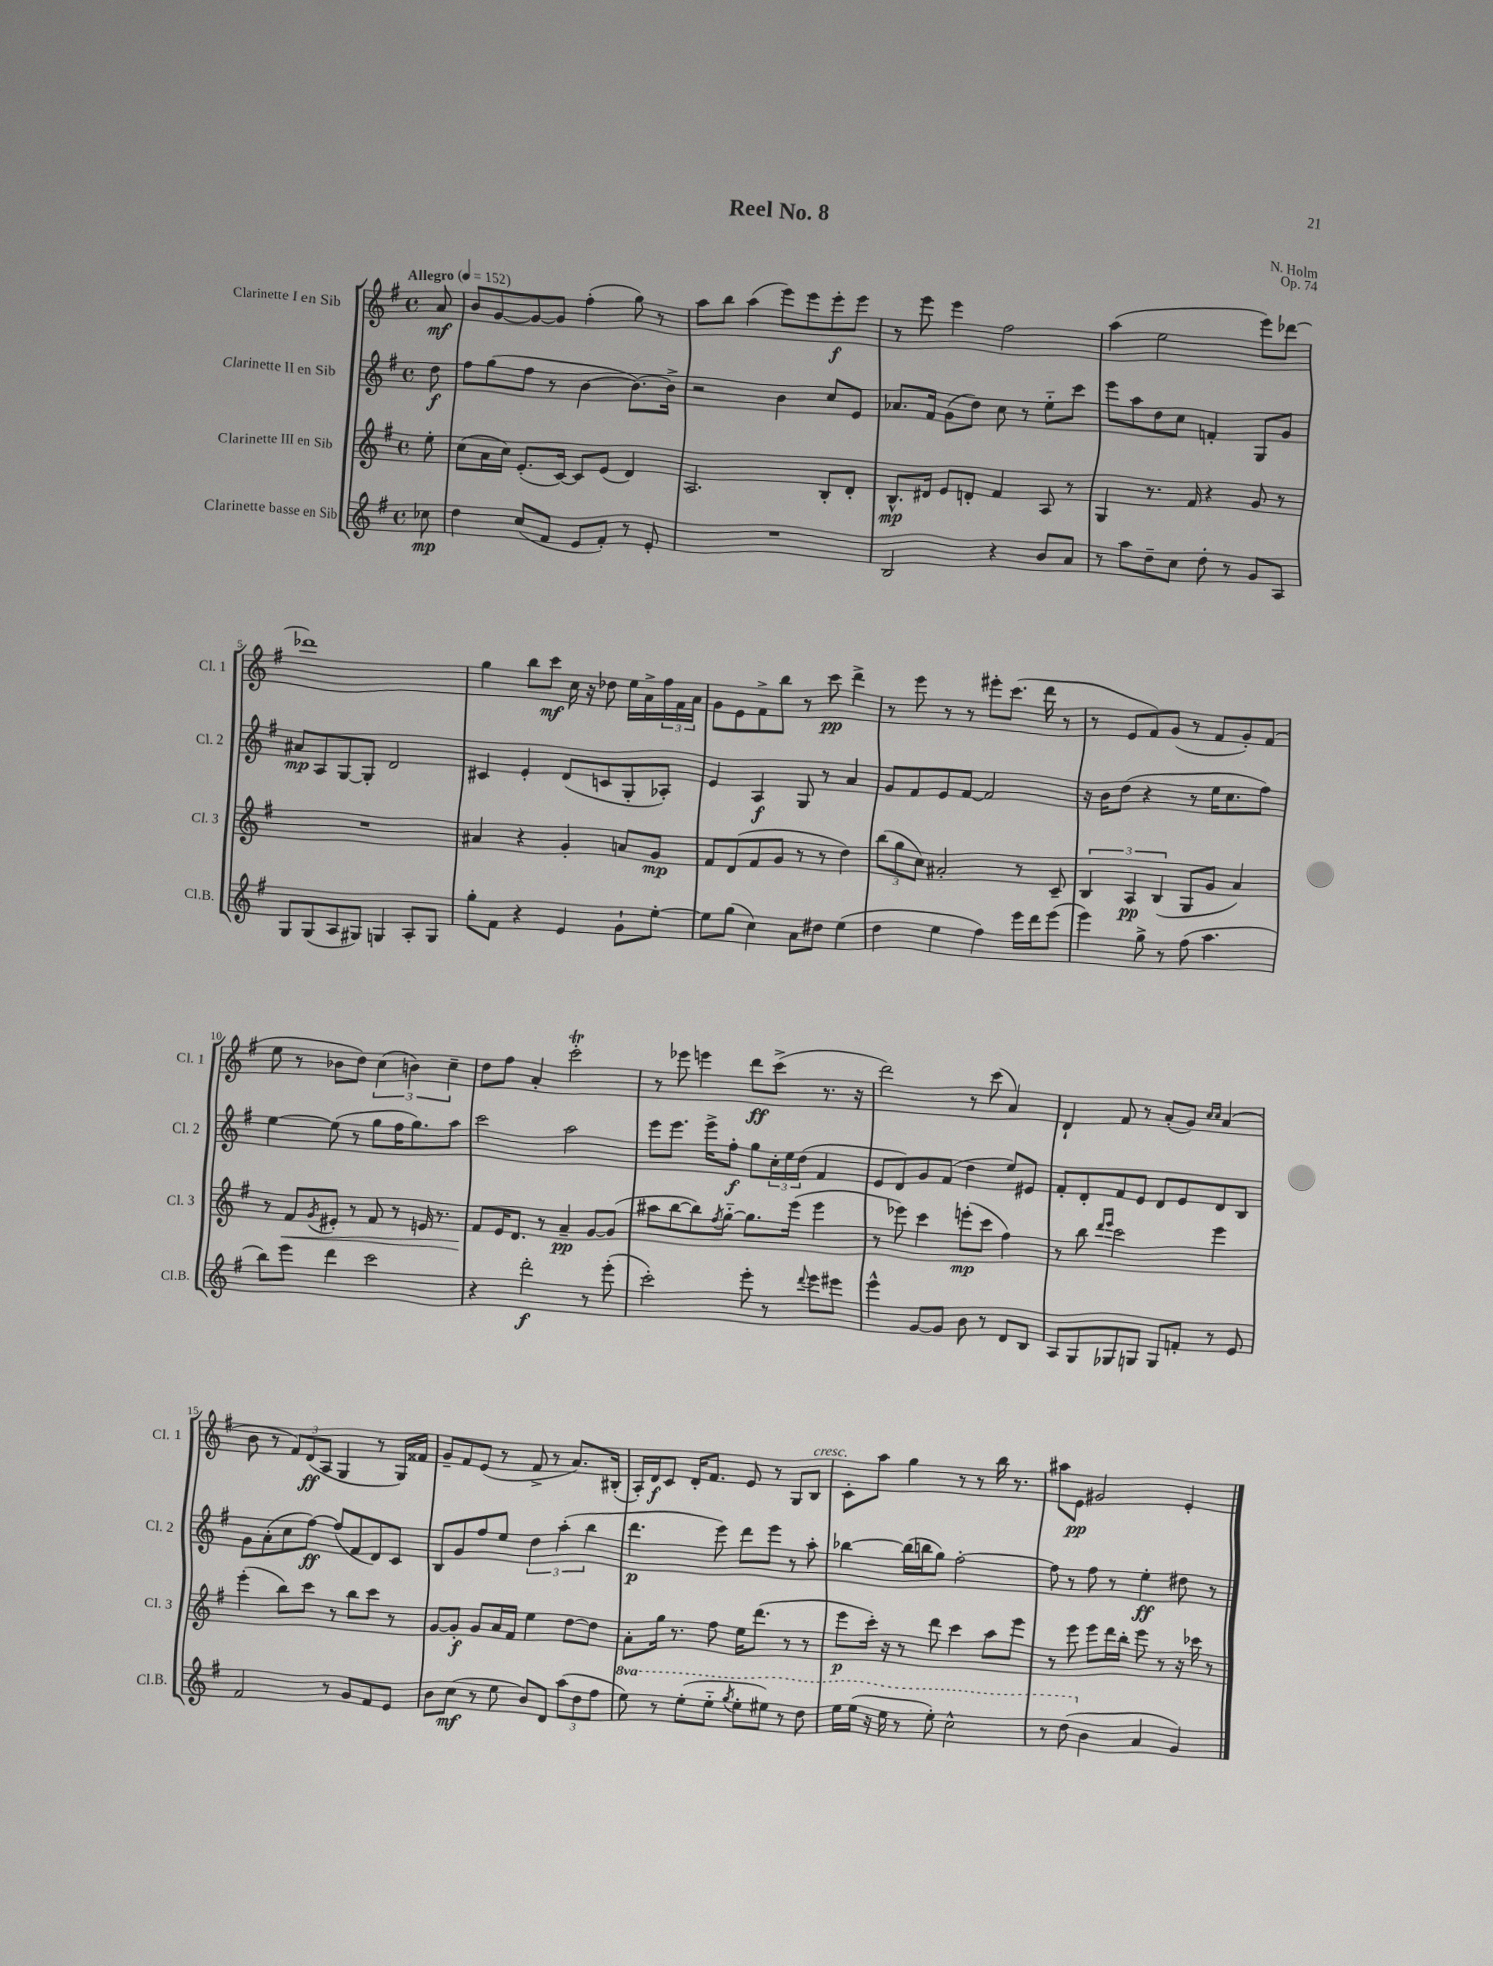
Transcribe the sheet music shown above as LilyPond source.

\header { title = "Reel No. 8" composer = "N. Holm" opus = "Op. 74" }
<<
\new StaffGroup <<
\new Staff = "s0" \with { instrumentName = "Clarinette I en Sib" shortInstrumentName = "Cl. 1" } {
    \clef treble \key g \major \defaultTimeSignature \time 4/4 \partial 8 \tempo "Allegro" 4 = 152
    a'8\mf |
    b'8 g'8~ g'8~ g'8 fis''4-.( g''8) r8 |
    a''8 b''8 a''4( e'''8) e'''8 e'''8-.\f e'''8 |
    r8 e'''8 e'''4 fis''2 |
    a''4( e''2 e'''8) des'''8~ |
    des'''1 |
    g''4 b''8 c'''8\mf c''16 r16 des''8 e''16 a'16-> \tuplet 3/2 { fis''16 fis'16 a'16 } |
    g'8 e'8 fis'8-> b''8 r8 c'''8\pp d'''4-> |
    r8 e'''8 r8 r8 eis'''8-. c'''8.( d'''16 r8 |
    r8 e'8 fis'8) g'8( r8 fis'8 g'8-.) fis'8( |
    e''8 r8 bes'8 d''8) \tuplet 3/2 { c''4( b'4) c''4-- } |
    d''8 fis''8 a'4-. c'''2-.\trill |
    r8 ees'''8 e'''4 d'''8\ff c'''8->( r8. r16 |
    d'''2) r8 c'''8( a'4) |
    d'4-! fis'8 r8 a'8-.( g'8) \grace { c''16 c''16 } a'4( |
    b'8 r8 \tuplet 3/2 { fis'8) d'8\ff( a8 } g4 r8 g16) fisis'16 |
    g'8-- fis'8 e'8( r8 fis'8-> r8 a'8.) bis16-.( |
    a16-.) d'16\f c'8 d'16-. fis'8. e'8 r8 g8 b8^\markup { \italic "cresc." } |
    c'8-. a''8 g''4 r8 r8 b''16 r8. |
    ais''8 e'8\pp gis'2 e'4-. \bar "|." |
}
\new Staff = "s1" \with { instrumentName = "Clarinette II en Sib" shortInstrumentName = "Cl. 2" } {
    \clef treble \key g \major \defaultTimeSignature \time 4/4 \partial 8
    d''8\f |
    fis''8 g''8( fis''8 r8 b'4~ b'8.~) b'16-> |
    r2 b'4 c''8 e'8 |
    aes'8. fis'16 g'8( d''8) c''8 r8 e''8-_ c'''8 |
    e'''8 a''8 d''8 c''8 f'4-. g8 g'8 |
    ais'8\mp a8 g8~ g8-. d'2 |
    cis'4 e'4-. d'8( c'8 g8-. aes8-.) |
    e'4 a4\f g8 r8 a'4 |
    g'8 fis'8 e'8 fis'8~ fis'2 |
    r16 b'16 d''8( r4 r8 e''16 c''8. fis''8) |
    e''4~ e''8( r8 g''8 fis''16 g''8.) a''8 |
    c'''2 a''2 |
    e'''8 e'''8. e'''16-> fis''8-.\f g''8 \tuplet 3/2 { c''16-. e''16 d''16( } fis'4 |
    e'8 d'8) g'8 fis'8( d''4 e''8) eis'8 |
    fis'8-. d'8-. fis'8 e'8 d'8 e'8 d'8 b8 |
    g'8 a'8-.( c''8 fis''8~\ff) fis''8( fis'8 d'8) c'8 |
    b8 g'8 fis''8 e''8 \tuplet 3/2 { d''4 a''4-.( b''4 } |
    d'''4.\p e'''8) d'''8 e'''8 r8 a''8-. |
    bes''4~ bes''16( b''16 g''8) fis''2~-. |
    fis''8 r8 fis''8 r8 e''4-.\ff dis''8 r8 \bar "|." |
}
\new Staff = "s2" \with { instrumentName = "Clarinette III en Sib" shortInstrumentName = "Cl. 3" } {
    \clef treble \key g \major \defaultTimeSignature \time 4/4 \partial 8
    e''8-. |
    c''8( a'16 c''16) e'8.-.( c'16~) c'8 e'8( d'4) |
    a2. b8-. d'8-. |
    b8.-^\mp dis'16 e'8 d'8-. fis'4 a8 r8 |
    g4 r8. fis'16 r4 g'8 r8 |
    R1 |
    ais'4 r4 g'4-. a'8 g'8\mp |
    fis'8 d'8( fis'8 g'8 r8 r8 d''4) |
    \tuplet 3/2 { b''8( g''8 c''8) } ais'2-. r8 c'8-- |
    \tuplet 3/2 { b4 a4\pp b4( } g8 g'8 a'4) |
    r8 fis'8\< \acciaccatura { g'8 } eis'8-. r8 fis'8 r8 e'16 r8. |
    fis'8\! e'16 d'8. r8 a'4--\pp g'8~ g'8( |
    ais''8 b''8~ b''8) \acciaccatura { fis''8 } g''8~-_ g''8. e'''16( e'''4 |
    r8 ees'''8) c'''4 e'''8-.\mp( c'''8 fis''4) |
    r8 b''8 \grace { d'''16 e'''16 } c'''2 e'''4 |
    e'''4-.( b''8) c'''8 r8 b''8 c'''8 r8 |
    g'8~ g'8-.\f g'8 a'16 fis'16 e''4 d''8~ d''8 |
    a'8-. g''16 r8. fis''8 e''16 d'''8.( r8 r8 |
    e'''8\p c'''16-.) r16 r8 d'''8 c'''4 a''8 e'''8 |
    r8 e'''8 e'''8 d'''16 b''16-. e'''8 r8 r16 ces'''16 r8 \bar "|." |
}
\new Staff = "s3" \with { instrumentName = "Clarinette basse en Sib" shortInstrumentName = "Cl.B." } {
    \clef treble \key g \major \defaultTimeSignature \time 4/4 \set Staff.ottavationMarkups = #ottavation-simple-ordinals \partial 8
    ces''8\mp |
    d''4 c''8( fis'8 e'8 fis'8-.) r8 e'8-. |
    R1 |
    b2 r4 b'8 a'8 |
    r8 a''8 d''8-- c''8 d''8-. r8 g'8 a8 |
    g8 g8( a8 gis8) g4 a8-. g8 |
    g''8-. fis'8 r4 e'4 g'8-! e''8~-. |
    e''8 g''8( c''4) a'8 dis''8 e''4( |
    d''4 e''4 fis''4) e'''16 d'''16 e'''8( |
    e'''4) g''8-> r8 fis''8( a''4. |
    b''8) e'''8 d'''4 c'''2 |
    r4 d'''2-.\f r8 e'''8-.( |
    c'''2-.) e'''8-. r8 \appoggiatura { d'''8 } e'''8 eis'''8 |
    e'''4-^ g'8~ g'8 b'8 r8 d'8 b8 |
    a8 g8 ges8 g8 g8 f'8-. r8 e'8 |
    fis'2 r8 g'8 fis'8 e'8 |
    b'8 c''8\mf( r8 e''8 b'8) d'8 \tuplet 3/2 { a''8( d''8 fis''8 } |
    \ottava #1 e'''8) r8 e'''8-.( e'''8-_ \acciaccatura { g'''8 } e'''8-. eis'''8) r8 d'''8 |
    e'''16 e'''16( r16 e'''16 r8 e'''8-.) c'''2-^ |
    r8 d'''8( \ottava #0 b'4 a'4 g'4) \bar "|." |
}
>>
>>
